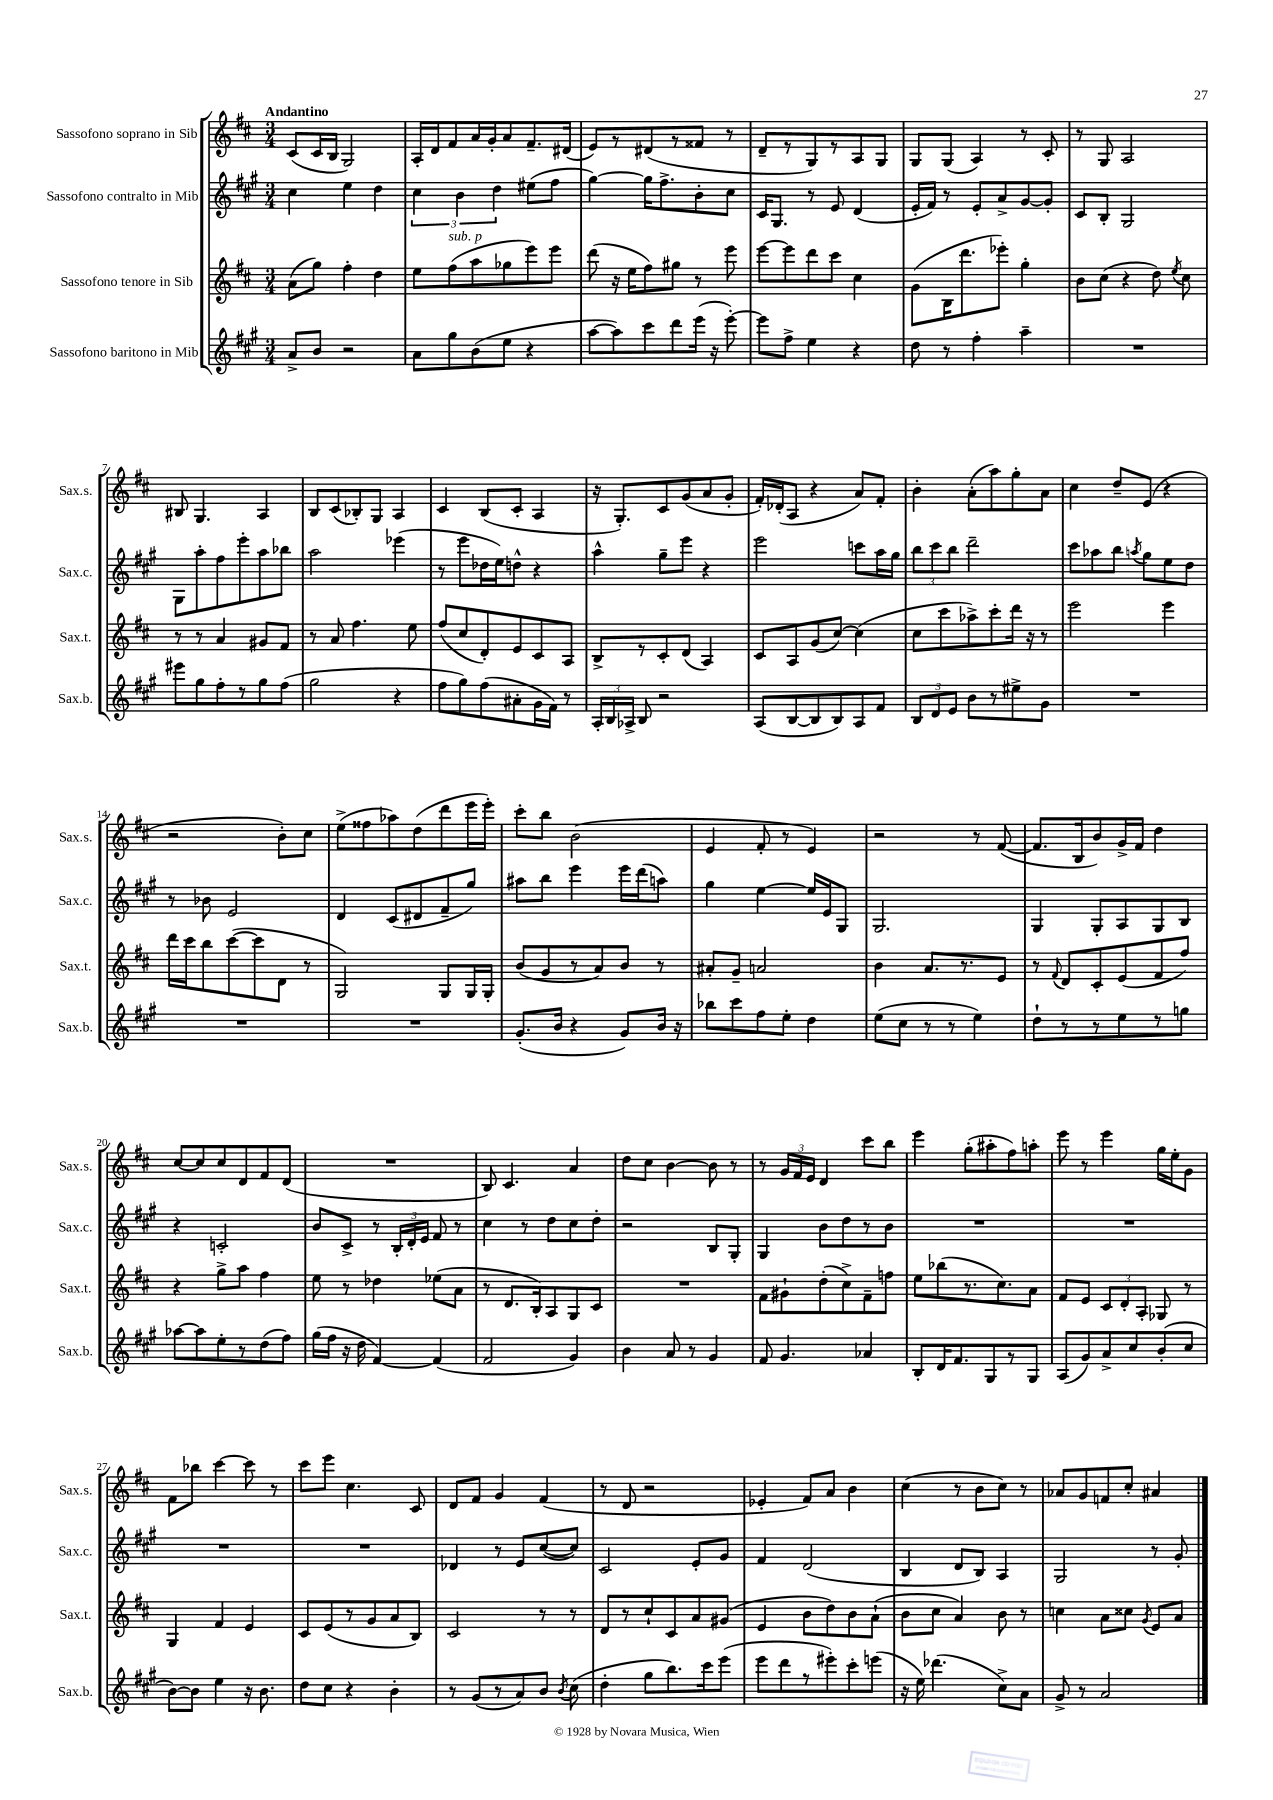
<<
\new StaffGroup <<
\new Staff = "s0" \with { instrumentName = "Sassofono soprano in Sib" shortInstrumentName = "Sax.s." } {
    \clef treble \key d \major \numericTimeSignature \time 3/4 \tempo "Andantino"
    \autoBeamOff cis'8[( cis'16 b16] g2) |
    a16[-. d'16 fis'8 a'16 g'16-. a'8 fis'8.-- dis'16]( |
    e'8[) r8 dis'8( r8 fisis'8] r8 |
    d'8[-- r8 g8) r8 a8 g8] |
    g8[ g8]( a4) r8 cis'8-. |
    r8 g8 a2 |
    bis8 g4. a4 |
    b8[ cis'8( bes8-.) g8] a4 |
    cis'4 b8[( cis'8]-. a4 |
    r16 g8.[-.) cis'8 g'8( a'8 g'8]-. |
    fis'16[-.) des'16-.( a8] r4 a'8[) fis'8]-. |
    b'4-. a'8[-.( a''8) g''8-. a'8] |
    cis''4 d''8[-- e'8]( r4 |
    r2 b'8[-.) cis''8] |
    e''8[->( fisis''8 aes''8) d''8( d'''8 e'''16 e'''16]-.) |
    cis'''8[-. b''8] b'2( |
    e'4 fis'8-. r8 e'4) |
    r2 r8 fis'8~( |
    fis'8.[ b16 b'8) g'16-> fis'16] d''4 |
    cis''8[~ cis''8 cis''8 d'8 fis'8 d'8]( |
    R2. |
    b8) cis'4. a'4 |
    d''8[ cis''8] b'4~ b'8 r8 |
    r8 \tuplet 3/2 { g'16[ fis'16 e'16] } d'4 cis'''8[ b''8] |
    e'''4 g''8[-.( ais''8-. fis''8) a''8]-. |
    e'''8 r8 e'''4 g''16[ e''16-. g'8] |
    fis'8[ bes''8] cis'''4~ cis'''8 r8 |
    cis'''8[ e'''8] cis''4. cis'8 |
    d'8[ fis'8] g'4 fis'4( |
    r8 d'8 r2 |
    ees'4-. fis'8[) a'8] b'4 |
    cis''4( r8 b'8[ cis''8]) r8 |
    aes'8[ g'8 f'8 cis''8]-. ais'4 \bar "|." |
}
\new Staff = "s1" \with { instrumentName = "Sassofono contralto in Mib" shortInstrumentName = "Sax.c." } {
    \clef treble \key a \major \numericTimeSignature \time 3/4
    \autoBeamOff cis''4 e''4 d''4 |
    \tuplet 3/2 { cis''4 b'4 d''4 } eis''8[( fis''8] |
    gis''4~) gis''16[ fis''8.-> b'8-. cis''8] |
    cis'16[ gis8.] r8 e'8 d'4( |
    e'16[-. fis'16]) r8 e'8[-. a'8-> gis'8~ gis'8]-. |
    cis'8[ b8]-. gis2 |
    gis8[ a''8-. fis''8 e'''8-. a''8 bes''8] |
    a''2 ees'''4( |
    r8 e'''8[ des''16 e''16) d''8]-^ r4 |
    a''4-^ gis''8[-- e'''8] r4 |
    e'''2 c'''8[ a''16 gis''16] |
    \tuplet 3/2 { b''8[ cis'''8 b''8] } d'''2-- |
    cis'''8[ aes''8 b''8] \acciaccatura { a''8 } gis''8[ e''8 d''8] |
    r8 bes'8 e'2 |
    d'4 cis'8[( dis'8 fis'8-- gis''8]) |
    ais''8[ b''8] e'''4 e'''16[ d'''16( a''8]) |
    gis''4 e''4~ e''16[ e'16 gis8] |
    gis2. |
    gis4 gis8[-. a8 gis8 b8] |
    r4 c'2-. |
    b'8[ cis'8]-> r8 \tuplet 3/2 { b16[-. d'16-. e'16] } fis'8 r8 |
    cis''4 r8 d''8[ cis''8 d''8]-. |
    r2 b8[ gis8]-. |
    gis4 b'8[ d''8 r8 b'8] |
    R2. |
    R2. |
    R2. |
    R2. |
    des'4 r8 e'8[ cis''8~( cis''8]) |
    cis'2 e'8[-. gis'8] |
    fis'4 d'2( |
    b4 d'8[ b8]) a4 |
    gis2 r8 gis'8-. \bar "|." |
}
\new Staff = "s2" \with { instrumentName = "Sassofono tenore in Sib" shortInstrumentName = "Sax.t." } {
    \clef treble \key d \major \numericTimeSignature \time 3/4
    \autoBeamOff a'8[( g''8]) fis''4-. d''4 |
    e''8[ fis''8^\markup { \italic "sub. p" }( a''8 ges''8 e'''8) e'''8] |
    d'''8( r16 e''16[ fis''8) gis''8] r8 e'''8 |
    e'''8[~ e'''8 d'''8 cis'''8] cis''4 |
    g'8[( b16 d'''8. ees'''8]-.) g''4-. |
    b'8[ cis''8]( r4 d''8) \acciaccatura { e''8 } cis''8 |
    r8 r8 a'4 gis'8[ fis'8] |
    r8 a'8 fis''4. e''8 |
    fis''8[( cis''8 d'8-.) e'8 cis'8 a8] |
    b8[-> r8 cis'8-. d'8]( a4) |
    cis'8[ a8 g'8( cis''8]~) cis''4( |
    cis''8[ cis'''8 aes''8->) cis'''8-. d'''16] r16 r8 |
    e'''2 e'''4 |
    d'''16[ cis'''16 b''8 cis'''8~( cis'''8 d'8] r8 |
    g2) g8[ g16 g16]-. |
    b'8[( g'8 r8 a'8) b'8] r8 |
    ais'8[-. g'8]-- a'2 |
    b'4 a'8.[ r8. e'8] |
    r8 \appoggiatura { fis'8 } d'8[ cis'8-. e'8( fis'8 fis''8]) |
    r4 g''8[-> a''8] fis''4 |
    e''8 r8 des''4 ees''8[( a'8] |
    r8 d'8.[ b16-.) a8 g8 cis'8] |
    R2. |
    fis'8[ gis'8-! d''8-.( cis''8->) fis'8-- f''8] |
    e''8[ bes''8( r8. cis''8.) a'8] |
    fis'8[ e'8] \tuplet 3/2 { cis'8[ d'8-. a8]-. } ges8 r8 |
    g4 fis'4 e'4 |
    cis'8[ e'8( r8 g'8 a'8 b8]) |
    cis'2 r8 r8 |
    d'8[ r8 cis''8-! cis'8 a'8 gis'8]( |
    e'4 b'8[ d''8) b'8 a'8]-!( |
    b'8[ cis''8] a'4) b'8 r8 |
    c''4 a'8[ cisis''8] \acciaccatura { g'8 } e'8[ a'8] \bar "|." |
}
\new Staff = "s3" \with { instrumentName = "Sassofono baritono in Mib" shortInstrumentName = "Sax.b." } {
    \clef treble \key a \major \numericTimeSignature \time 3/4
    \autoBeamOff a'8[-> b'8] r2 |
    a'8[ gis''8 b'8( e''8] r4 |
    a''8[~ a''8) cis'''8 d'''8 e'''16]( r16 e'''8~-.) |
    e'''8[ fis''8]-> e''4 r4 |
    d''8 r8 fis''4-. a''4-- |
    R2. |
    eis'''8[ gis''8 fis''8-. r8 gis''8 fis''8]( |
    gis''2 r4 |
    fis''8[ gis''8) fis''8( ais'8-. gis'16 fis'16]) r8 |
    \tuplet 3/2 { a16[-. b16 aes16]-> } b8 r2 |
    a8[( b8~ b8 b8) a8 fis'8] |
    \tuplet 3/2 { b8[ d'8 e'8] } b'8[ r8 eis''8-> gis'8] |
    R2. |
    R2. |
    R2. |
    gis'8.[-.( b'16] r4 gis'8[) b'16] r16 |
    bes''8[ cis'''8 fis''8 e''8]-. d''4 |
    e''8[( cis''8] r8 r8 e''4) |
    d''8[-! r8 r8 e''8 r8 g''8] |
    aes''8[~ aes''8 e''8-. r8 d''8( fis''8]) |
    gis''16[( fis''16] r16 d''16 fis'4~) fis'4( |
    fis'2 gis'4) |
    b'4 a'8 r8 gis'4 |
    fis'8 gis'4. aes'4 |
    b8[-. d'16 fis'8. gis8 r8 gis8] |
    a8[( gis'8) a'8-> cis''8 b'8-.( cis''8] |
    b'8[~) b'8] e''4 r16 b'8. |
    d''8[ cis''8] r4 b'4-. |
    r8 gis'8[( r8 a'8) b'8] \acciaccatura { b'8 } cis''8( |
    d''4-. gis''8[ b''8.) cis'''16 e'''8]( |
    e'''8[ d'''8 r8 eis'''8-.) cis'''8-. e'''8]( |
    r16 e''16) des'''4.( cis''8[->) a'8] |
    gis'8-> r8 a'2 \bar "|." |
}
>>
>>
